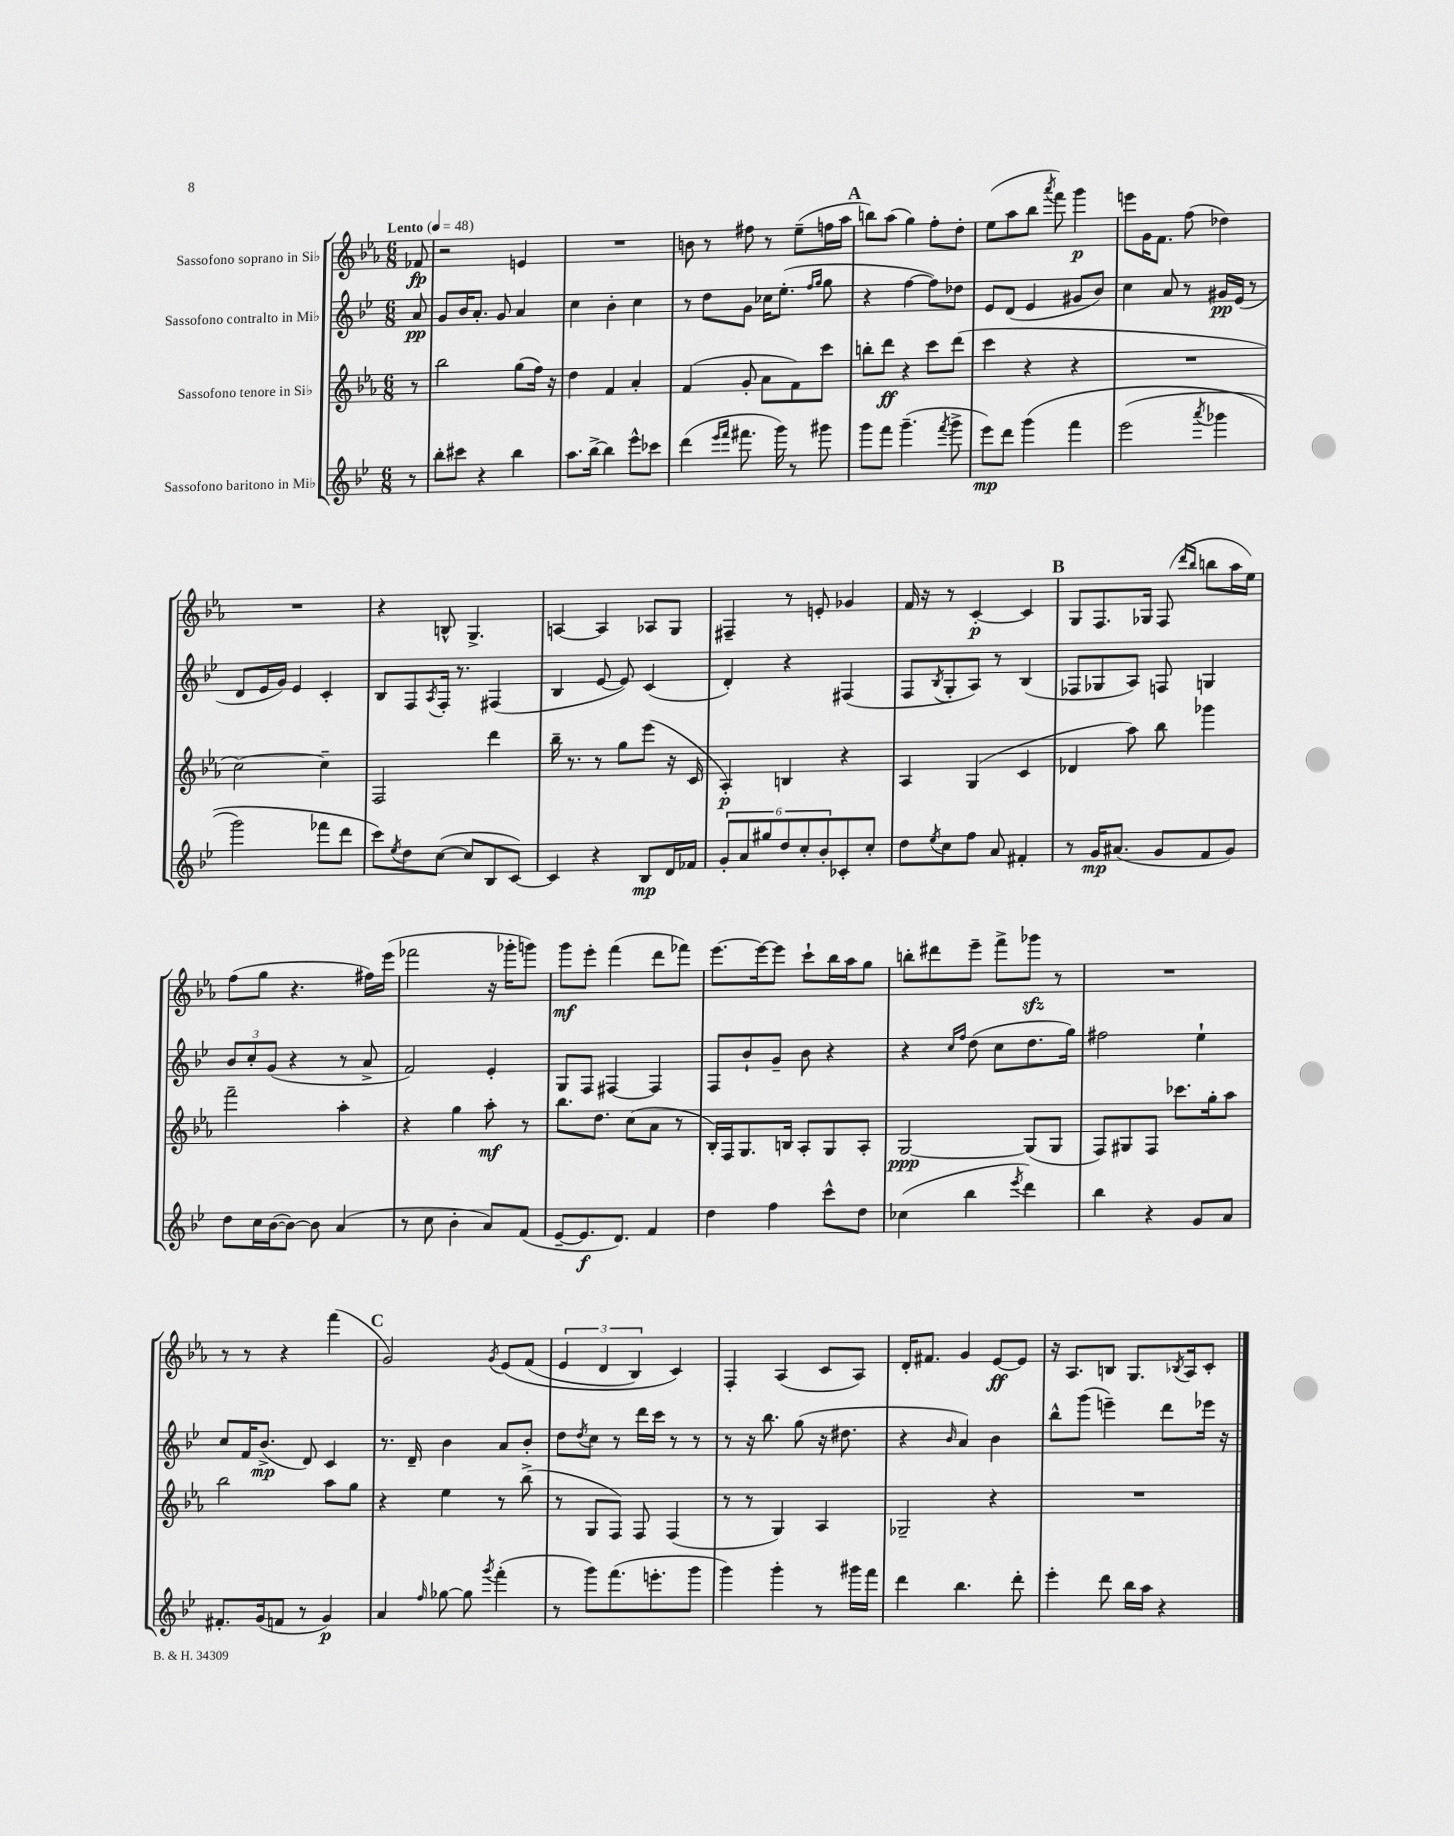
<<
\new StaffGroup <<
\new Staff = "s0" \with { instrumentName = "Sassofono soprano in Sib" } {
    \clef treble \key ees \major \numericTimeSignature \time 6/8 \partial 8 \tempo "Lento" 4 = 48
    fes'8\fp |
    r2 e'4 |
    R2. |
    b'8 r8 fis''8 r8 ees''8--( f''16 aes''16 |
    \mark \markup { \bold "A" } b''8) aes''8( g''4) f''8-. d''8-. |
    ees''8( aes''8 bes''8 \acciaccatura { aes'''8 } f'''8) g'''4\p |
    e'''8 g'16 f'8. f''8( des''4) |
    R2. |
    r4 b8-^ g4.-> |
    a4~ a4 aes8 g8 |
    fis4-- r8 e'8-. ges'4 |
    f'16 r16 r8 c'4~-.\p c'4 |
    \mark \markup { \bold "B" } g8 f8. ges16 f8( \grace { d'''16 bes''16 } b''8 aes''16 ees''16) |
    f''8( g''8 r4. fis''16) ees'''16( |
    fes'''2 r16 ges'''16-. g'''8) |
    g'''8\mf ees'''8-. f'''4( d'''8 fes'''8) |
    ees'''8.~ ees'''16~ ees'''8 c'''8-! bes''16 aes''16 g''8 |
    b''8-. dis'''8 ees'''8-- f'''8-> ges'''8\sfz r8 |
    R2. |
    r8 r8 r4 f'''4( |
    \mark \markup { \bold "C" } g'2) \acciaccatura { g'8 } ees'8\( f'8( |
    \tuplet 3/2 { ees'4 d'4 bes4) } c'4\) |
    f4-. aes4( c'8 aes8) |
    d'16-. fis'8. g'4 ees'8~\ff ees'8 |
    r16 aes8. b8 g8. \acciaccatura { bes8 } aes16 c'8-. \bar "|." |
}
\new Staff = "s1" \with { instrumentName = "Sassofono contralto in Mib" } {
    \clef treble \key bes \major \numericTimeSignature \time 6/8 \partial 8
    a'8\pp |
    g'8 bes'16 a'8.-. g'8 a'4 |
    c''4 bes'4-. c''4 |
    r8 d''8 g'8 ces''16 ees''8.-.( \grace { f''16 g''16 } g''8 |
    \mark \markup { \bold "A" } r4 f''4~ f''8) des''8 |
    ees'8 d'8( ees'4 gis'8 bes'8) |
    c''4 a'8 r8 gis'16\pp ees'16( r8 |
    d'8 ees'16 g'16) ees'4 c'4-. |
    bes8 f8 \acciaccatura { a8 } f16-. r8. fis4( |
    bes4 ees'8~ ees'8) c'4( |
    d'4-.) r4 fis4( |
    f8 \acciaccatura { bes8 } g8-. a8) r8 bes4( |
    \mark \markup { \bold "B" } fes8 ges8 a8) f8 g4 |
    \tuplet 3/2 { bes'8 c''8-. g'8( } r4 r8 a'8-> |
    f'2) ees'4-. |
    g8 f8 fis4~ fis4 |
    f8 bes'8-! g'8-- bes'8 r4 |
    r4 \grace { c''16 f''16 } d''8( c''8 d''8. g''16) |
    fis''2 ees''4-! |
    c''8 f'16 bes'8.->\mp( d'8) c'4 |
    \mark \markup { \bold "C" } r8. d'16-- bes'4 a'8 bes'8-. |
    d''8 \acciaccatura { d''8 } c''8 r8 d'''16 c'''16 r8 r8 |
    r8 r16 bes''8. g''8( r16 dis''8. |
    r4 \grace { bes'16 } a'4) bes'4 |
    bes''8-^ g'''8( e'''4--) d'''8 ees'''16 r16 \bar "|." |
}
\new Staff = "s2" \with { instrumentName = "Sassofono tenore in Sib" } {
    \clef treble \key ees \major \numericTimeSignature \time 6/8 \partial 8
    r8 |
    bes''2 g''8( f''16) r16 |
    d''4 f'4 aes'4-. |
    f'4( g'8-. aes'8 f'8) c'''8 |
    \mark \markup { \bold "A" } b''8-. d'''8\ff r4 c'''8 d'''8( |
    c'''4 r4 r4 |
    R2. |
    c''2~) c''4-- |
    f2 d'''4 |
    bes''16-- r8. r8 g''8 ees'''8( r16 c'16 |
    aes4-.\p) b4 r4 |
    aes4 g4( c'4 |
    \mark \markup { \bold "B" } des'4 aes''8) bes''8 ges'''4 |
    f'''2-- aes''4-. |
    r4 g''4 aes''8-.\mf r8 |
    bes''8. d''8. c''8( aes'8 r8 |
    bes16-.) f16 g8. b16 aes8-. g8 aes8-. |
    g2~\ppp g8( g8 |
    f8) gis8 f8 ces'''8. g''16-. aes''8 |
    bes''2 aes''8 g''8 |
    \mark \markup { \bold "C" } r4 ees''4 r8 bes''8->( |
    r8 g8 f8) f8 f4( |
    r8 r8 g4) aes4 |
    ges2-- r4 |
    R2. \bar "|." |
}
\new Staff = "s3" \with { instrumentName = "Sassofono baritono in Mib" } {
    \clef treble \key bes \major \numericTimeSignature \time 6/8 \partial 8
    r8 |
    bes''8-. cis'''8 r4 bes''4 |
    a''8. bes''16~-> bes''4 ees'''8-^ ces'''8 |
    d'''4( \grace { ees'''16 f'''16 } fis'''8. g'''16) r8 gis'''8 |
    \mark \markup { \bold "A" } g'''8 f'''8 g'''4.--( \acciaccatura { f'''8 } g'''8-> |
    ees'''8\mp) d'''8 g'''4\( f'''4 |
    ees'''2( \acciaccatura { a'''8 } ges'''4 |
    g'''2) fes'''8 d'''8 |
    c'''8\) \acciaccatura { ees''8 } d''8 c''8~( c''8 bes8 c'8~) |
    c'4 r4 bes8\mp d'16 fes'16 |
    \tuplet 6/4 { g'8-. a'8 gis''8 d''8 c''8-. bes'8-. } ces'8-. c''8-. |
    d''8 \acciaccatura { ees''8 } c''8 f''8 a'8 fis'4-. |
    \mark \markup { \bold "B" } r8 g'16\mp ais'8.( g'8 f'8 g'8) |
    d''8 c''16 bes'16~( bes'8~) bes'8 a'4( |
    r8 c''8 bes'4-. a'8) f'8( |
    ees'8~-- ees'8.\f d'8.) f'4 |
    d''4 f''4 c'''8-^ d''8 |
    ces''4( bes''4 \acciaccatura { ees'''8 } d'''4) |
    bes''4 r4 g'8 a'8 |
    fis'8.-. g'16( f'8 r8 g'4\p) |
    \mark \markup { \bold "C" } a'4 \grace { f''16 } ges''8~ ges''8 \acciaccatura { g'''8 } f'''4-.( |
    r8 g'''8) f'''8.( e'''8.-. g'''8 |
    g'''4) g'''4-. r8 gis'''16 f'''16 |
    d'''4 bes''4. d'''8-. |
    ees'''4-. d'''8 bes''16 a''16 r4 \bar "|." |
}
>>
>>
\layout { \context { \Score \remove "Bar_number_engraver" } }
